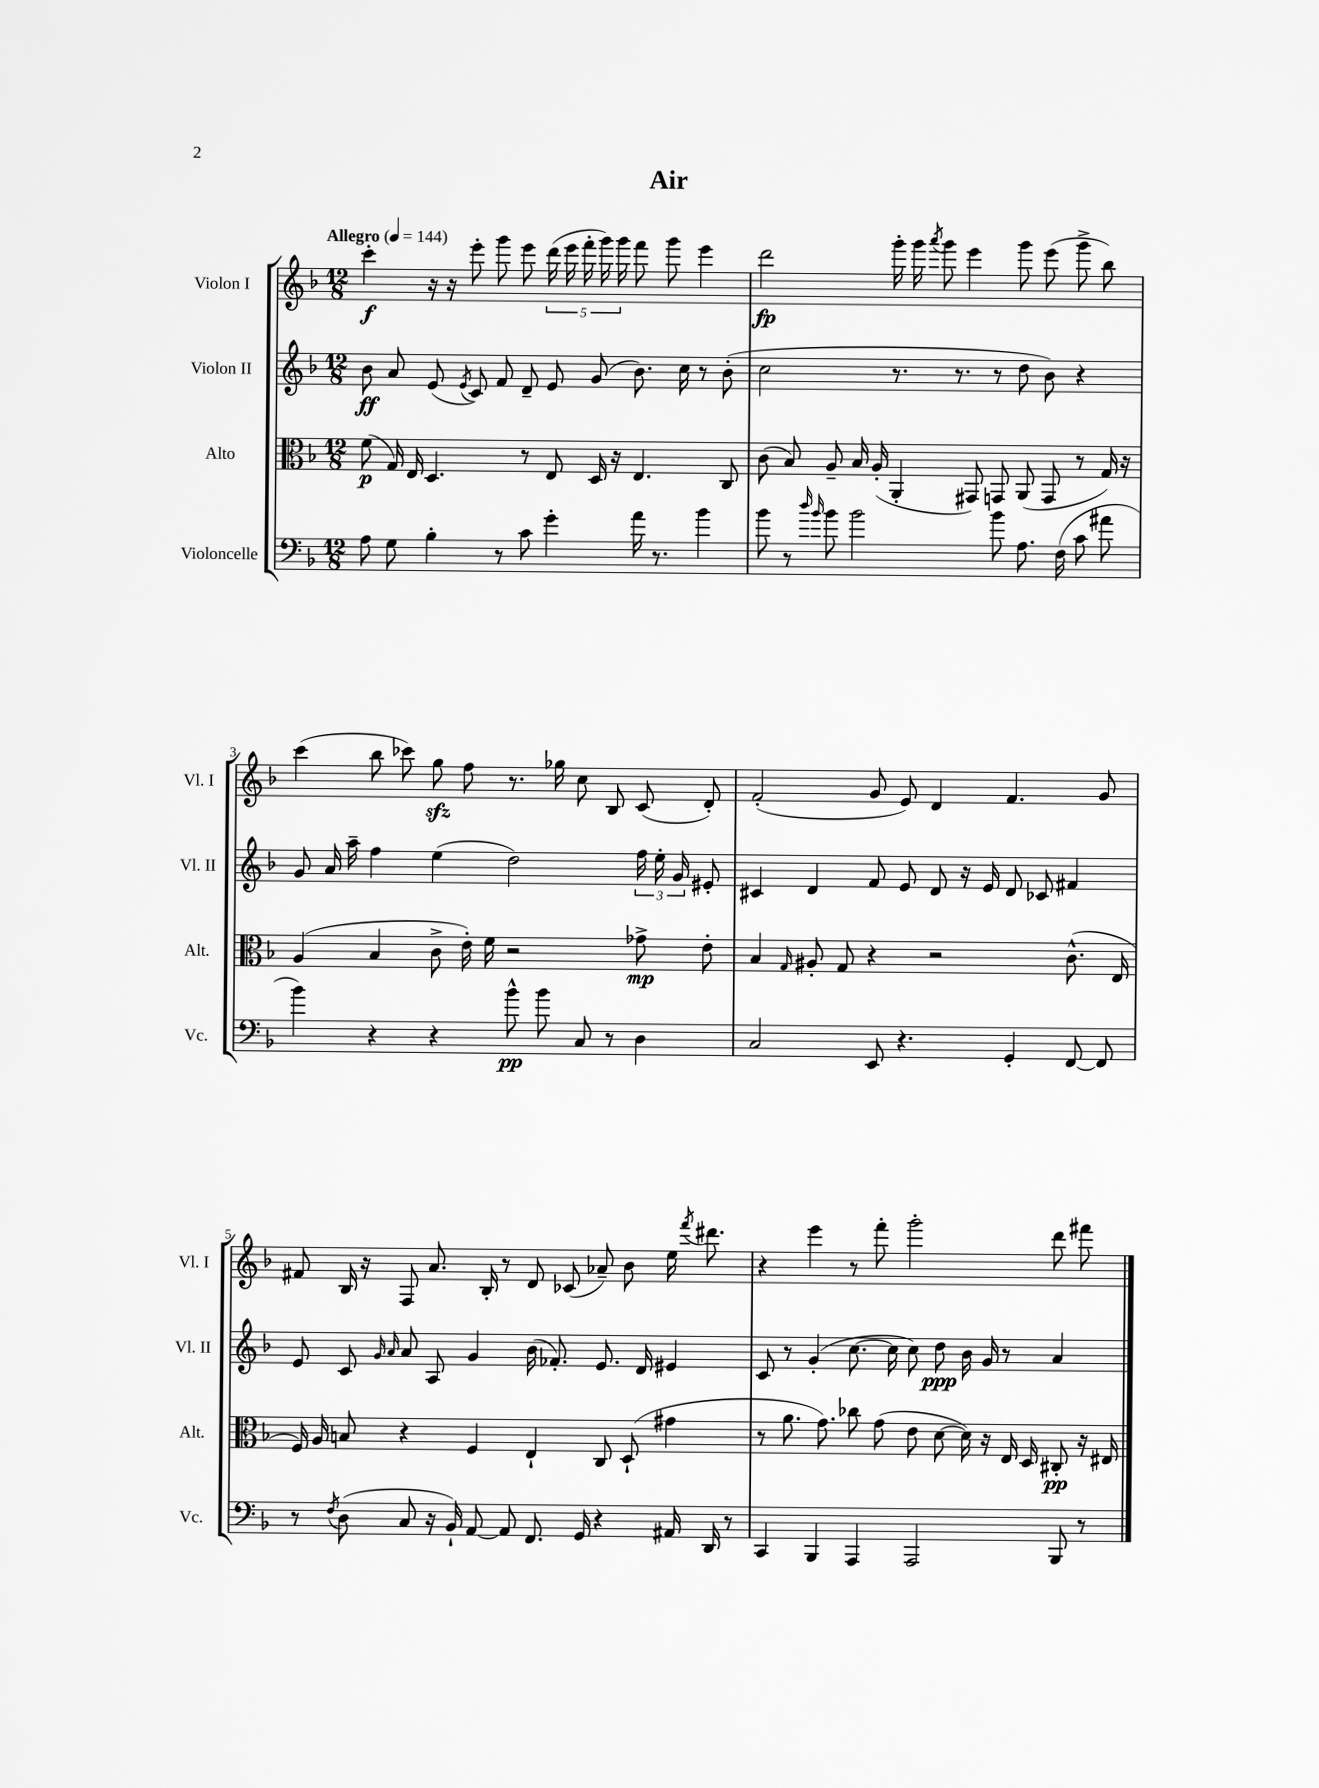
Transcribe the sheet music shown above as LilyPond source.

\header { title = "Air" }
<<
\new StaffGroup <<
\new Staff = "s0" \with { instrumentName = "Violon I" shortInstrumentName = "Vl. I" } {
    \clef treble \key f \major \numericTimeSignature \time 12/8 \tempo "Allegro" 4 = 144
    \autoBeamOff c'''4-.\f r16 r16 e'''8-. g'''8 e'''8 \tuplet 5/4 { d'''16( e'''16 f'''16-. g'''16) g'''16 } f'''8 g'''8 e'''4 |
    d'''2\fp g'''16-. g'''16 \acciaccatura { a'''8 } g'''8 e'''4 g'''8 e'''8( g'''8-> bes''8) |
    c'''4( bes''8 ces'''8) g''8\sfz f''8 r8. ges''16 c''8 bes8 c'8( d'8-.) |
    f'2-.( g'8 e'8) d'4 f'4. g'8 |
    fis'8 bes16 r16 f8 a'8. bes16-. r8 d'8 ces'8( aes'8--) bes'8 e''16 \acciaccatura { f'''8 } dis'''8. |
    r4 e'''4 r8 f'''8-. g'''2-. d'''8 fis'''8 \bar "|." |
}
\new Staff = "s1" \with { instrumentName = "Violon II" shortInstrumentName = "Vl. II" } {
    \clef treble \key f \major \numericTimeSignature \time 12/8
    \autoBeamOff bes'8\ff a'8 e'8( \acciaccatura { e'8 } c'8) f'8 d'8-- e'8 g'8( bes'8.) c''16 r8 bes'8-.( |
    c''2 r8. r8. r8 d''8 bes'8) r4 |
    g'8 a'16 a''16-- f''4 e''4( d''2) \tuplet 3/2 { f''16 e''16-. g'16 } eis'8-. |
    cis'4 d'4 f'8 e'8 d'8 r16 e'16 d'8 ces'8 fis'4 |
    e'8 c'8 \grace { g'16 a'16 } a'8 a8 g'4 bes'16( fes'8.-.) e'8. d'16 eis'4 |
    c'8 r8 g'4-.( c''8.~ c''16 c''8) d''8\ppp bes'16 g'16 r8 a'4 \bar "|." |
}
\new Staff = "s2" \with { instrumentName = "Alto" shortInstrumentName = "Alt." } {
    \clef alto \key f \major \numericTimeSignature \time 12/8
    \autoBeamOff f'8\p( g16) e16 d4. r8 e8 d16 r16 e4. c8 |
    c'8( bes8) a8-- bes16 a16-.( a,4-. gis,8) g,8 a,8( g,8 r8 g16) r16 |
    a4( bes4 c'8-> e'16-.) f'16 r2 ges'8->\mp e'8-. |
    bes4 \grace { g16 } ais8-. g8 r4 r2 c'8.-^( e16 |
    f16) a16 b8 r4 f4 e4-! c8 d8-!( gis'4 |
    r8 a'8. g'8.) ces''8 g'8( e'8 d'8~ d'16) r16 e16 d16 cis8-.\pp r16 eis16 \bar "|." |
}
\new Staff = "s3" \with { instrumentName = "Violoncelle" shortInstrumentName = "Vc." } {
    \clef bass \key f \major \numericTimeSignature \time 12/8
    \autoBeamOff a8 g8 bes4-. r8 c'8 g'4-. a'16 r8. bes'4 |
    bes'8 r8 \grace { d''16 bes'16 } bes'8 bes'2 bes'8 a8. f16( c'8 ais'8 |
    bes'4) r4 r4 bes'8-^\pp bes'8 c8 r8 d4 |
    c2 e,8 r4. g,4-. f,8~ f,8 |
    r8 \acciaccatura { f8 } d8( c8 r16 bes,16-!) a,8~ a,8 f,8. g,16 r4 ais,16 d,16 r8 |
    c,4 bes,,4 a,,4 a,,2 bes,,8 r8 \bar "|." |
}
>>
>>
